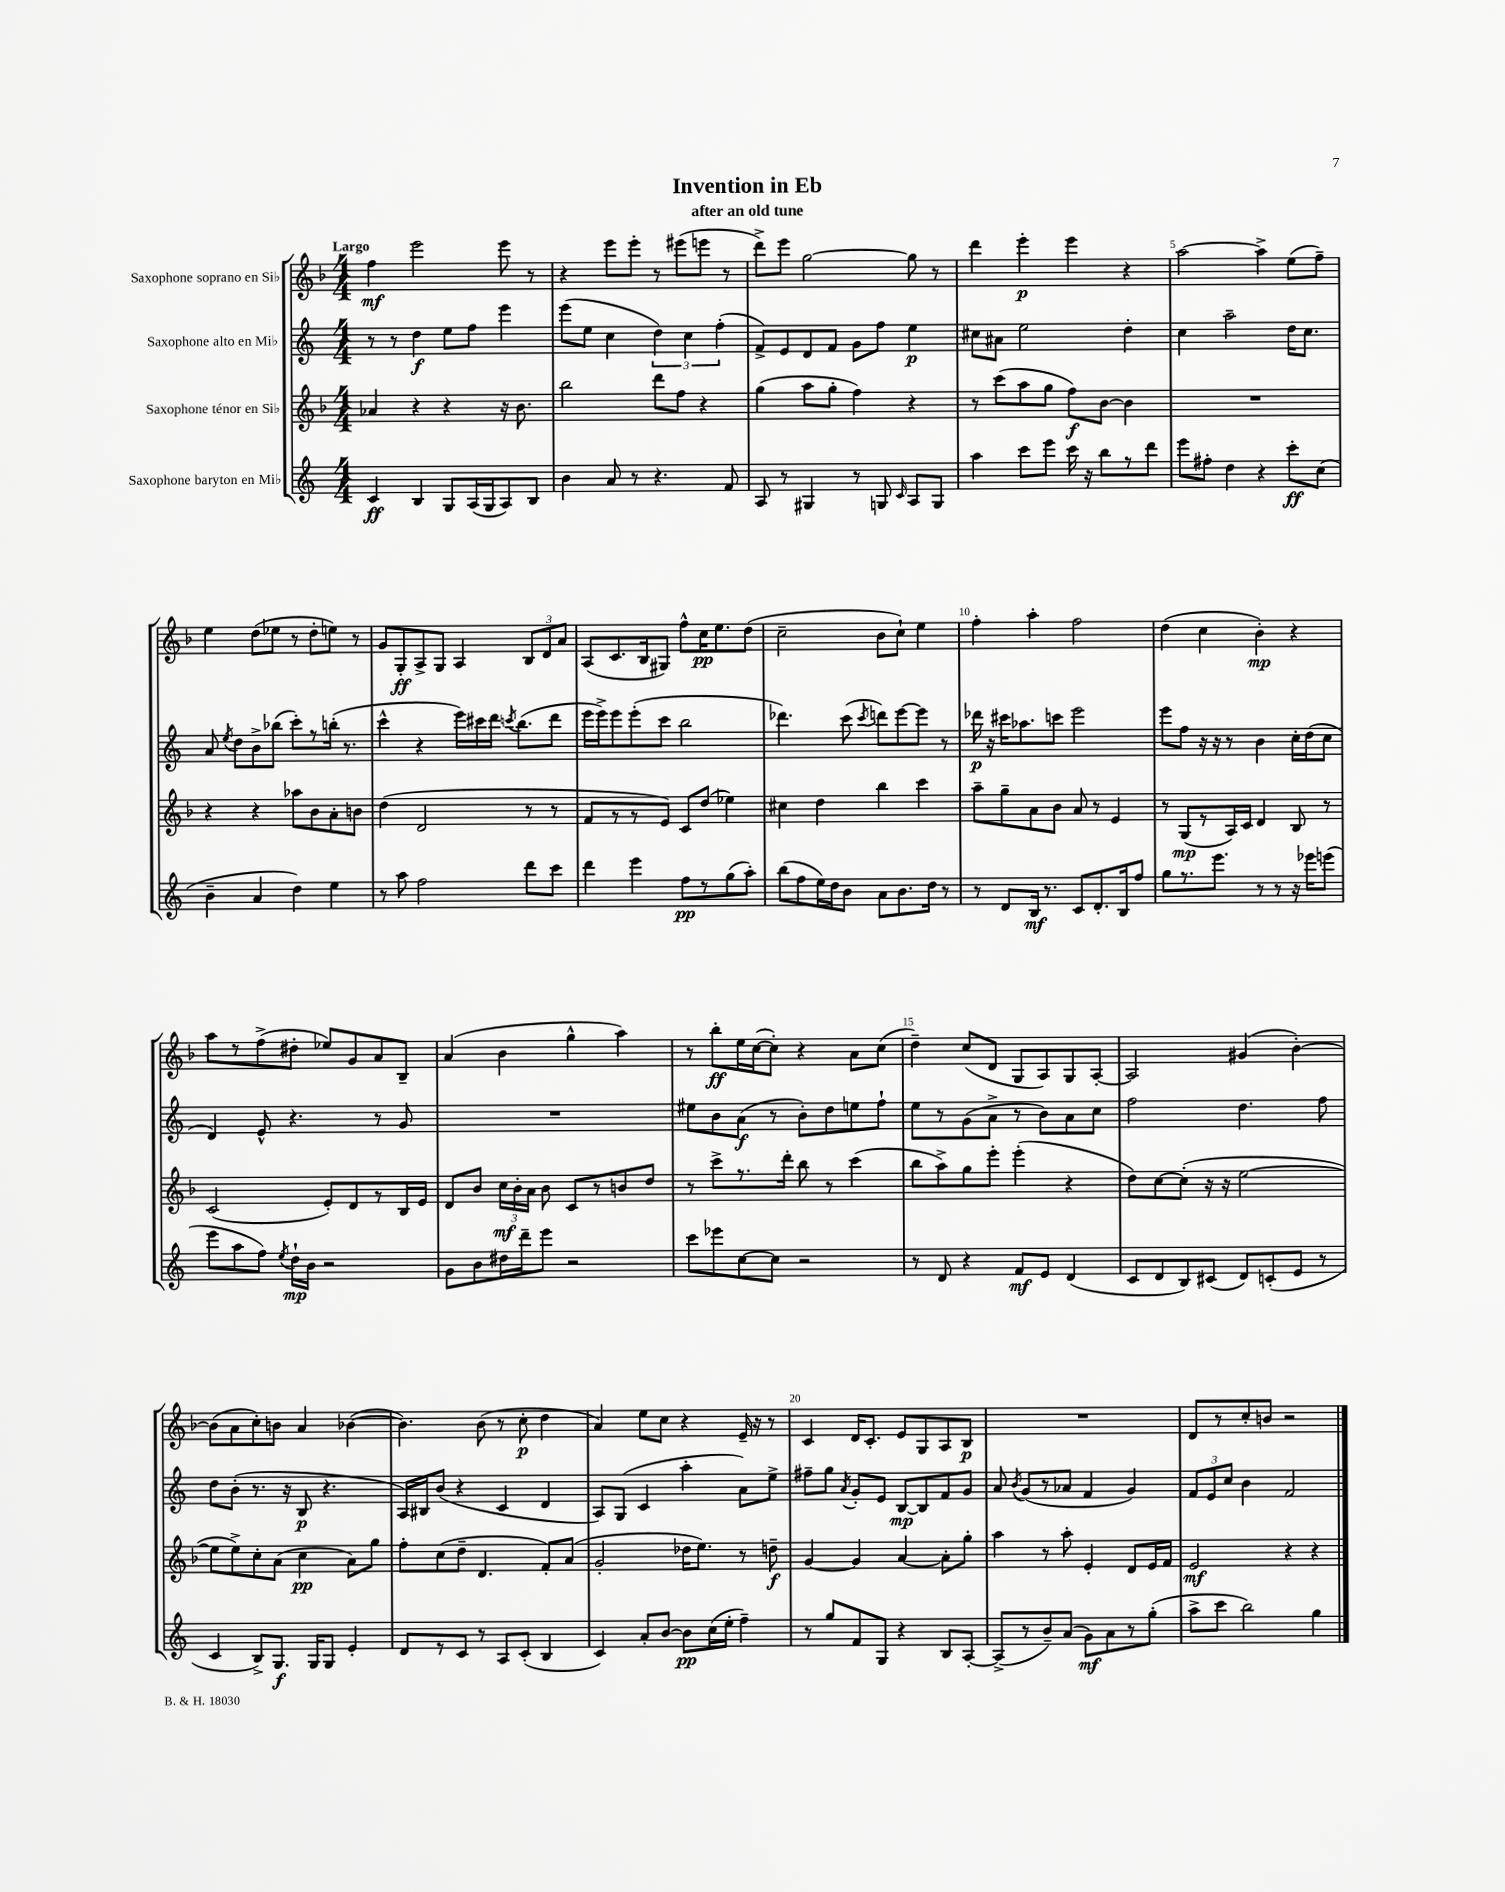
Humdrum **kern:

**kern	**dynam	**kern	**dynam	**kern	**dynam	**kern	**dynam
*part4	*part4	*part3	*part3	*part2	*part2	*part1	*part1
*staff4	*staff4	*staff3	*staff3	*staff2	*staff2	*staff1	*staff1
*I"Saxophone baryton en Mi♭	*	*I"Saxophone ténor en Si♭	*	*I"Saxophone alto en Mi♭	*	*I"Saxophone soprano en Si♭	*
*clefG2	*	*clefG2	*	*clefG2	*	*clefG2	*
*k[]	*	*k[b-]	*	*k[]	*	*k[b-]	*
*M4/4	*	*M4/4	*	*M4/4	*	*M4/4	*
=1	=1	=1	=1	=1	=1	=1	=1
!	!	!	!	!	!	!LO:TX:a:B:t=Largo	!
4c/	ff	4a-X/	.	8r	.	4ff\	mf
.	.	.	.	8r	.	.	.
4B/	.	4r	.	4dd\	f	2eee\	.
8G/L	.	4r	.	8ee\L	.	.	.
(16A/L	.	.	.	8ff\J	.	.	.
16G/J	.	.	.	.	.	.	.
8A/)	.	16r	.	4eee\	.	8eee\	.
.	.	8.b-\	.	.	.	.	.
8B/J	.	.	.	.	.	8r	.
=2	=2	=2	=2	=2	=2	=2	=2
4b\	.	2bb-\	.	(8eee\L	.	4r	.
.	.	.	.	8ee\J	.	.	.
8a/	.	.	.	4cc\	.	8eee\L	.
8r	.	.	.	.	.	8eee'\J	.
4.r	.	8ddd\L	.	6dd\)	.	8r	.
.	.	8ff\J	.	.	.	(8eee#X\L	.
.	.	.	.	6cc\	.	.	.
.	.	4r	.	.	.	8eeen\J	.
.	.	.	.	(6ff'\	.	.	.
8f/	.	.	.	.	.	8r	.
=3	=3	=3	=3	=3	=3	=3	=3
8A/	.	(4gg\	.	8f^/L)	.	8ddd^\L)	.
8r	.	.	.	8e/	.	8eee\J	.
4G#X/	.	8aa\L	.	8d/	.	[2gg\	.
.	.	8gg'\J	.	8f/J	.	.	.
8r	.	4ff\)	.	8g\L	.	.	.
8Gn/	.	.	.	8ff\J	.	.	.
16qqc/	.	.	.	.	.	.	.
8A/L	.	4r	.	4ee\	p	8gg\]	.
8G/J	.	.	.	.	.	8r	.
=4	=4	=4	=4	=4	=4	=4	=4
4aa\	.	8r	.	8cc#X\L	.	4ddd\	.
.	.	(8ccc\L	.	8a#X\J	.	.	.
8ccc\L	.	8aa\	.	2ee\	.	4eee'\	p
8eee\J	.	8gg\J	.	.	.	.	.
16ccc\	.	8ff\L)	f	.	.	4eee\	.
16r	.	.	.	.	.	.	.
8bb\L	.	[8b-\J	.	.	.	.	.
8r	.	4b-\]	.	4dd'\	.	4r	.
8ddd\J	.	.	.	.	.	.	.
=5	=5	=5	=5	=5	=5	=5	=5
8eee\L	.	1r	.	4cc\	.	[2aa\	.
8ff#X'\J	.	.	.	.	.	.	.
4dd\	.	.	.	2aa~\	.	.	.
4r	.	.	.	.	.	4aa^\]	.
8ccc'\L	ff	.	.	16dd\KL	.	(8ee\L	.
.	.	.	.	8.cc\J	.	.	.
(8cc\J	.	.	.	.	.	8ff~\J)	.
!!LO:LB:g=z
=6	=6	=6	=6	=6	=6	=6	=6
4b~\	.	4r	.	8a/	.	4ee\	.
.	.	.	.	8qee/	.	.	.
.	.	.	.	8dd\L	.	.	.
4a/	.	4r	.	8b^\	.	(8dd\L	.
.	.	.	.	(8bb-X\J	.	8ee-X\J	.
4dd\)	.	8aa-X\L	.	8ccc'\L)	.	8r	.
.	.	8b-\	.	8r	.	8dd'\L	.
4ee\	.	8a'\	.	(16bbn'\Jk	.	8een\J)	.
.	.	.	.	8.r	.	.	.
.	.	8bn\J	.	.	.	8r	.
=7	=7	=7	=7	=7	=7	=7	=7
8r	.	(4dd\	.	4ccc^^\	.	8g/L	.
8aa\	.	.	.	.	.	8G'/	ff
2ff\	.	2d/	.	4r	.	8A^/	.
.	.	.	.	.	.	8G/J	.
.	.	.	.	16eee\LL)	.	4A/	.
.	.	.	.	16ccc#X\	.	.	.
.	.	.	.	16ddd\JJ	.	.	.
.	.	.	.	8qcccn/	.	.	.
.	.	.	.	(8.bb\L	.	.	.
8ddd\L	.	8r	.	.	.	12B-/L	.
.	.	.	.	.	.	12d/	.
8ccc\J	.	8r	.	8ddd\J	.	.	.
.	.	.	.	.	.	12a/J	.
=8	=8	=8	=8	=8	=8	=8	=8
4ddd\	.	8f/L	.	16eee\LL	.	(8A/L	.
.	.	.	.	16eee^\J)	.	.	.
.	.	8r	.	8eee\	.	8.c/	.
4eee\	.	8r	.	(8eee'\	.	.	.
.	.	.	.	.	.	16B-/k	.
.	.	8e/J)	.	8ccc\J	.	8G#X/J)	.
8ff\L	pp	8c/L	.	2bb\	.	8ff^^\L	.
8r	.	(8dd/J	.	.	.	16cc\K	pp
.	.	.	.	.	.	8.ee\	.
(8gg\	.	4ee-X\)	.	.	.	.	.
8aa'\J)	.	.	.	.	.	(8dd\J	.
=9	=9	=9	=9	=9	=9	=9	=9
(8bb\L	.	4cc#X\	.	4.ddd-X\)	.	2cc~\	.
8ff\	.	.	.	.	.	.	.
16ee\L)	.	4dd\	.	.	.	.	.
16dd\J	.	.	.	.	.	.	.
8b\J	.	.	.	(8ccc\	.	.	.
.	.	.	.	8qccc/	.	.	.
8a\L	.	4bb-\	.	8dddn\L)	.	8b-\L	.
8.b\	.	.	.	[8eee\	.	8cc`\J)	.
.	.	4ccc\	.	8eee\J]	.	4ee\	.
16dd\Jk	.	.	.	.	.	.	.
8r	.	.	.	8r	.	.	.
=10	=10	=10	=10	=10	=10	=10	=10
8r	.	8aa~\L	.	16ddd-X\	p	4ff'\	.
.	.	.	.	16r	.	.	.
8d/L	.	8gg~\	.	16ccc#X\KL	.	.	.
.	.	.	.	8.aa-X\	.	.	.
16B/Jk	mf	8a\	.	.	.	4aa'\	.
8.r	.	.	.	.	.	.	.
.	.	8b-\J	.	8cccn\J	.	.	.
8c/L	.	8a/	.	2eee\	.	2ff\	.
8.d'/	.	8r	.	.	.	.	.
.	.	4e/	.	.	.	.	.
16B/k	.	.	.	.	.	.	.
8ff/J	.	.	.	.	.	.	.
=11	=11	=11	=11	=11	=11	=11	=11
8gg\L	.	8r	.	8eee\L	.	(4dd\	.
8.r	.	(8G/L	mp	8ff\J	.	.	.
.	.	8r	.	16r	.	4cc\	.
8.eee\J	.	.	.	16r	.	.	.
.	.	16A/L)	.	8r	.	.	.
.	.	16c/JJ	.	.	.	.	.
8r	.	4d/	.	4b\	.	4b-'\)	mp
8r	.	.	.	.	.	.	.
16r	.	8B-/	.	16cc'\LL	.	4r	.
16eee-X\KL	.	.	.	(16dd\J	.	.	.
(8eeen\J	.	8r	.	8cc\J	.	.	.
!!LO:LB:g=z
=12	=12	=12	=12	=12	=12	=12	=12
8eee\L	.	(2c/	.	4d/)	.	8aa\L	.
8aa\	.	.	.	.	.	8r	.
8ff\J)	.	.	.	8e^^/	.	(8ff^\	.
8qee/	.	.	.	.	.	.	.
16dd`\LL	mp	.	.	4.r	.	8dd#X'\J	.
16b\JJ	.	.	.	.	.	.	.
2r	.	8e'/L)	.	.	.	8ee-X/L)	.
.	.	8d/	.	.	.	8g/	.
.	.	8r	.	8r	.	8a/	.
.	.	16B-/L	.	8g/	.	8B-~/J	.
.	.	16e/JJ	.	.	.	.	.
=13	=13	=13	=13	=13	=13	=13	=13
8g\L	.	8d/L	.	1r	.	(4a/	.
8b\	.	8b-/J	.	.	.	.	.
16dd#X\L	.	24cc\LL	mf	.	.	4b-\	.
.	.	24b-'\	.	.	.	.	.
16ddd~\J	.	.	.	.	.	.	.
.	.	24a\JJ	.	.	.	.	.
8eee\J	.	8b-\	.	.	.	.	.
2r	.	8c/L	.	.	.	4gg^^\	.
.	.	8r	.	.	.	.	.
.	.	8bn/	.	.	.	4aa\)	.
.	.	8dd/J	.	.	.	.	.
=14	=14	=14	=14	=14	=14	=14	=14
8ccc\L	.	8r	.	8ee#X\L	.	8r	.
8eee-X\	.	8ccc^\L	.	8b\	.	8bb-'\L	ff
[8cc\	.	8.r	.	(8a\J	f	16ee\L	.
.	.	.	.	.	.	([16cc\J	.
8cc\J]	.	.	.	8r	.	8cc'\J])	.
.	.	16ddd'\Jk	.	.	.	.	.
2r	.	8bb-\	.	8b'\L)	.	4r	.
.	.	8r	.	8dd\	.	.	.
.	.	(4ccc\	.	8een\	.	8a\L	.
.	.	.	.	8ff`\J	.	(8cc\J	.
=15	=15	=15	=15	=15	=15	=15	=15
8r	.	8bb-\L	.	8ee\L	.	4dd~\)	.
8d/	.	8aa^\)	.	8r	.	.	.
4r	.	8gg\	.	(8g\	.	(8cc/L	.
.	.	8eee'\J	.	8a^\J	.	8d/J	.
8f/L	mf	(4eee'\	.	8r	.	8G/L	.
8e/J	.	.	.	8b\L)	.	8A/)	.
(4d/	.	4r	.	8a\	.	8G/	.
.	.	.	.	8cc\J	.	[8A'/J	.
=16	=16	=16	=16	=16	=16	=16	=16
8c/L	.	8dd\L)	.	2ff\	.	2A/]	.
8d/	.	[8cc\	.	.	.	.	.
8B/)	.	(8cc'\J]	.	.	.	.	.
(8c#X/J	.	16r	.	.	.	.	.
.	.	16r	.	.	.	.	.
8d/L)	.	[2ee\	.	4.dd\	.	(4g#X/	.
(8cn'/	.	.	.	.	.	.	.
8e/J	.	.	.	.	.	[4b-'\)	.
8r	.	.	.	8ff\	.	.	.
!!LO:LB:g=z
=17	=17	=17	=17	=17	=17	=17	=17
4c/	.	8ee\L]	.	8dd\L	.	(8b-\L]	.
.	.	8ee^\)	.	(8b'\J	.	8a\	.
8B^/L)	.	8cc'\	.	8.r	.	8cc'\)	.
8.G/J	f	(8a\J	.	.	.	8bn\J	.
.	.	.	.	16r	.	.	.
.	.	4cc\	pp	8B/	p	4a/	.
16G/KL	.	.	.	.	.	.	.
8G/J	.	.	.	4.r	.	.	.
4e'/	.	8a\L)	.	.	.	([4b-X\	.
.	.	8gg\J	.	.	.	.	.
=18	=18	=18	=18	=18	=18	=18	=18
8d/L	.	8ff'\L	.	16A/LL)	.	4.b-\])	.
.	.	.	.	16B#X/J	.	.	.
8r	.	(8cc\	.	(8b/J	.	.	.
8c/J	.	8dd~\J	.	4r	.	.	.
8r	.	4.d/	.	.	.	(8b-\	.
8A/L	.	.	.	4c/	.	8r	.
(8c'/J	.	.	.	.	.	8cc'\	p
4B/	.	8f'/L)	.	4d/	.	4dd\	.
.	.	(8a/J	.	.	.	.	.
=19	=19	=19	=19	=19	=19	=19	=19
4c/)	.	2g'/	.	8A/L)	.	4a/)	.
.	.	.	.	(8G/J	.	.	.
8a'/L	.	.	.	4c/	.	8ee\L	.
[8b/J	.	.	.	.	.	8cc\J	.
8b\L]	pp	16dd-X\KL	.	4aa'\	.	4r	.
.	.	8.ee\J)	.	.	.	.	.
(16cc\L	.	.	.	.	.	.	.
16ee'\JJ	.	.	.	.	.	.	.
4ff~\)	.	8r	.	8a\L)	.	16e~/	.
.	.	.	.	.	.	16r	.
.	.	8ddn~\	f	8ee^\J	.	8r	.
=20	=20	=20	=20	=20	=20	=20	=20
8r	.	[4g/	.	8ff#X~\L	.	4c/	.
8gg/L	.	.	.	8gg\J	.	.	.
.	.	.	.	8qa/	.	.	.
8f/	.	4g/]	.	8g'/L	.	16d/KL	.
.	.	.	.	.	.	8.c'/J	.
8G/J	.	.	.	8e/J	.	.	.
4r	.	[4a/	.	[8B/L	mp	8e/L	.
.	.	.	.	8B/]	.	8G/	.
8B/L	.	8a'\L]	.	8f/	.	8A/	.
[8A'/J	.	8gg'\J	.	8g/J	.	8B-/J	p
=21	=21	=21	=21	=21	=21	=21	=21
(8A^/L]	.	4aa\	.	8a/	.	1r	.
.	.	.	.	8qb/	.	.	.
8r	.	.	.	(8g/L	.	.	.
8b~/)	.	8r	.	8r	.	.	.
(8a/J	.	8aa'\	.	8a-X/J	.	.	.
8g\L)	mf	4e'/	.	4f/	.	.	.
8a\	.	.	.	.	.	.	.
8r	.	8d/L	.	4g/)	.	.	.
(8gg'\J	.	16e/L	.	.	.	.	.
.	.	16f/JJ	.	.	.	.	.
=22	=22	=22	=22	=22	=22	=22	=22
8aa^\L	.	2e/	mf	12f/L	.	8d/L	.
.	.	.	.	12e/	.	.	.
8ccc\J	.	.	.	.	.	8r	.
.	.	.	.	12cc/J	.	.	.
2bb\)	.	.	.	4b\	.	8cc'/	.
.	.	.	.	.	.	8bn/J	.
.	.	4r	.	2f/	.	2r	.
4gg\	.	4r	.	.	.	.	.
==	==	==	==	==	==	==	==
*-	*-	*-	*-	*-	*-	*-	*-
